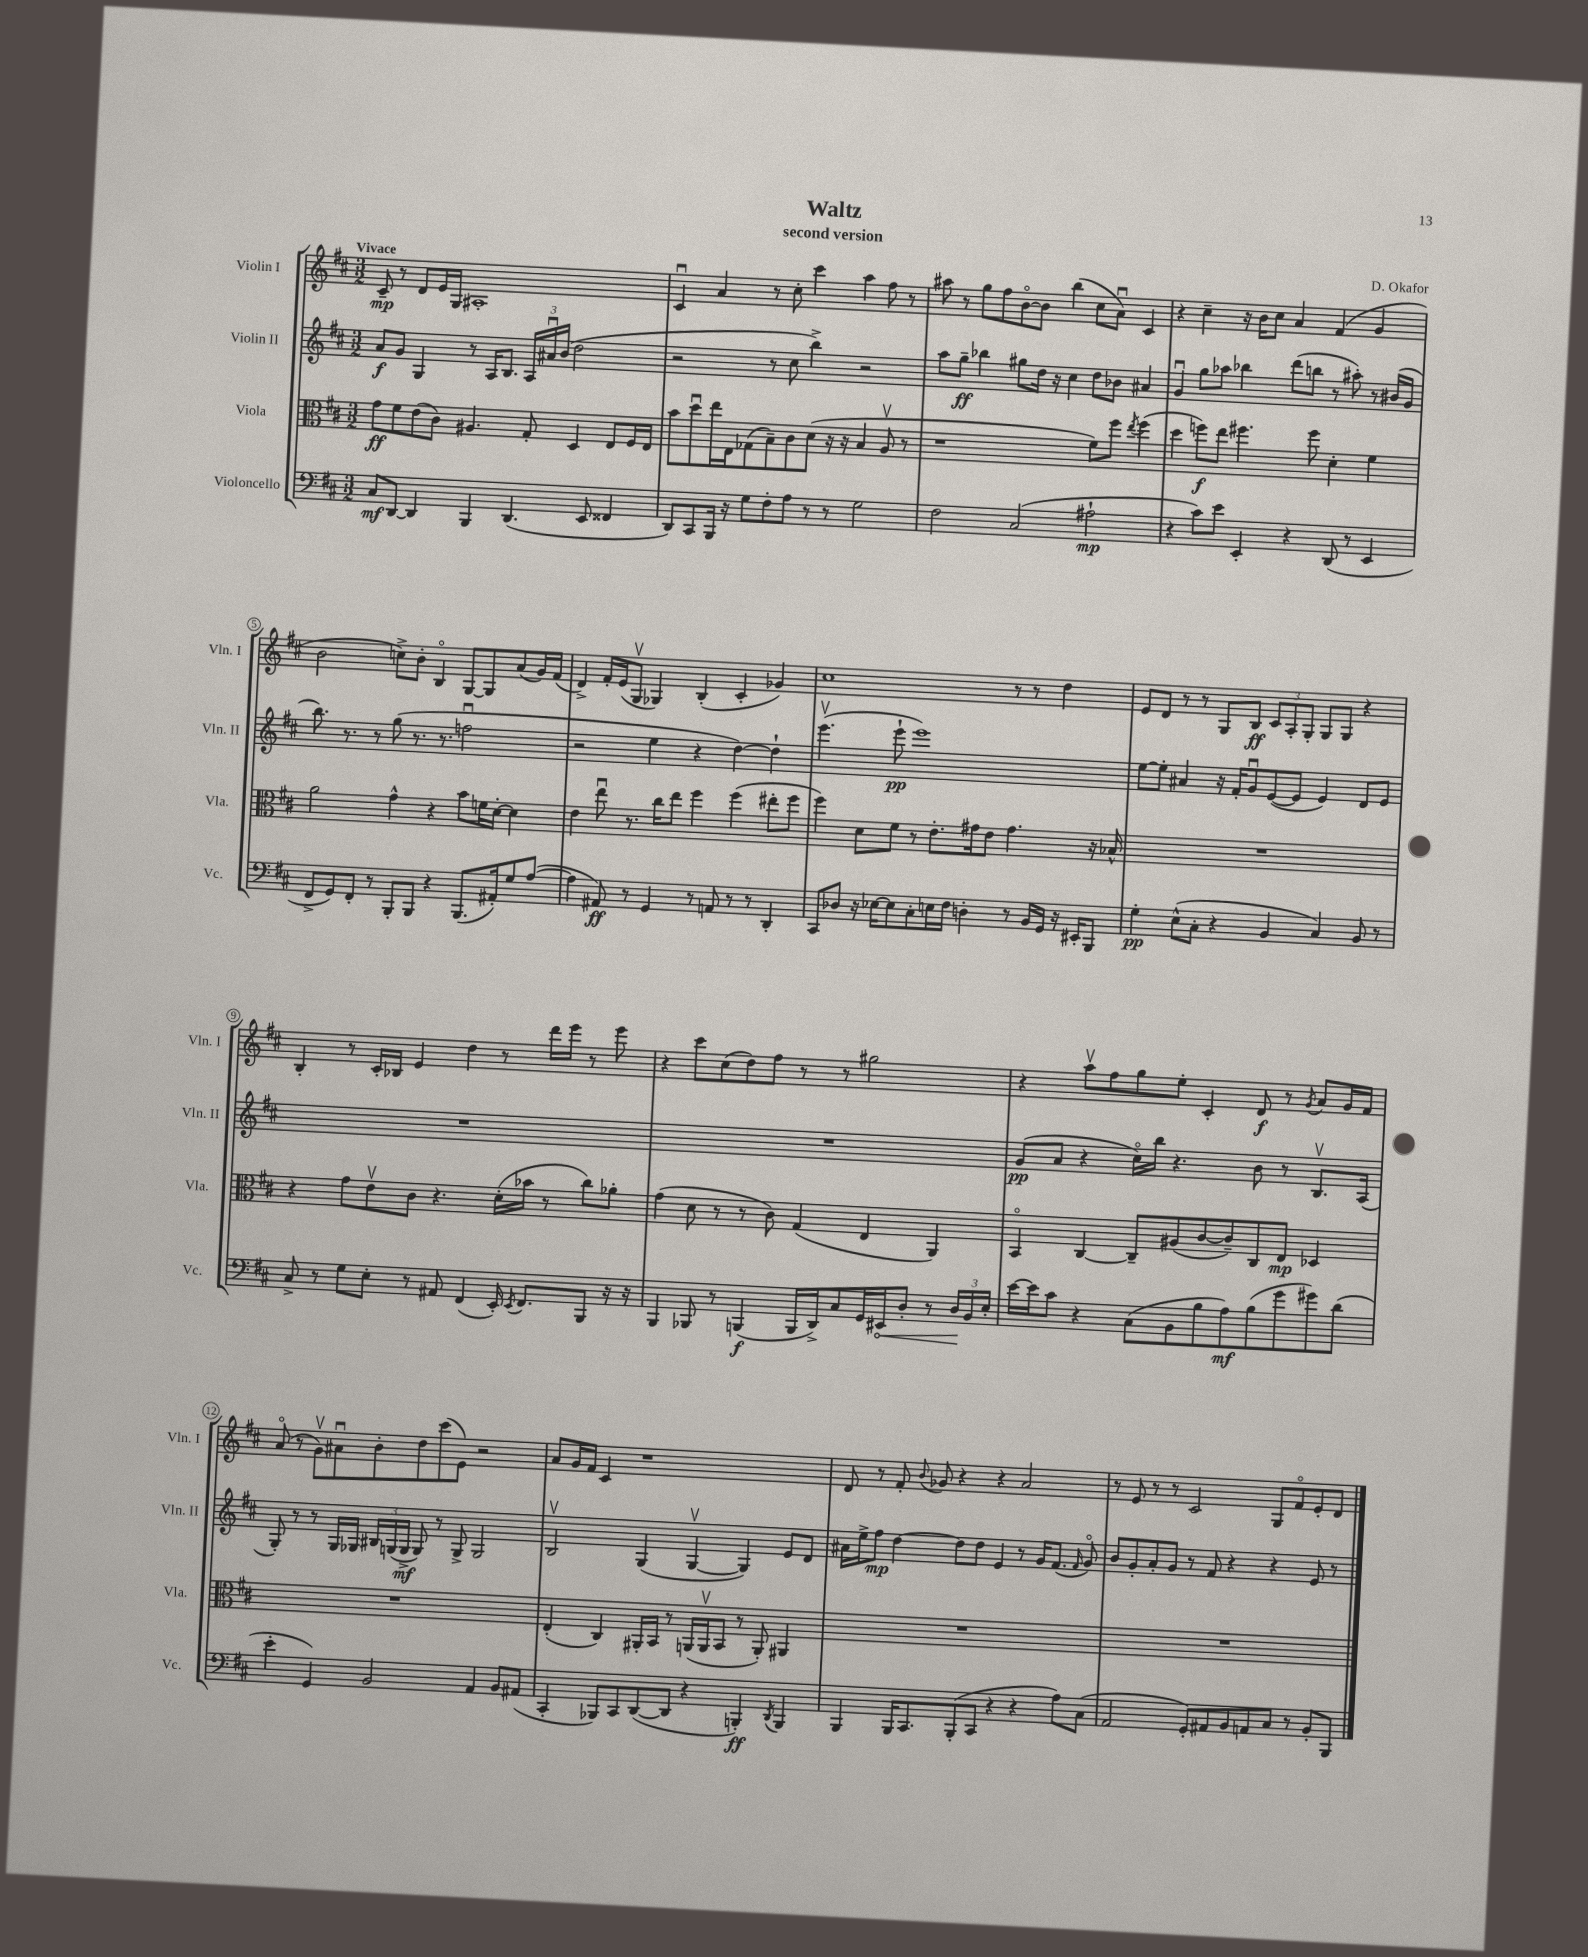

**kern	**kern	**kern	**kern
*staff4	*staff3	*staff2	*staff1
*clefF4	*clefC3	*clefG2	*clefG2
*k[f#c#]	*k[f#c#]	*k[f#c#]	*k[f#c#]
*M3/2	*M3/2	*M3/2	*M3/2
8C#/L	8g\L	8a/L	8c#~/
[8DD/J	8f#\	8g/J	8r
4DD/]	(8e\	4G/	8d/L
.	8c#\J)	.	16e/L
.	.	.	16G/JJ
4BBB/	4.A#/	8r	1A#'
.	.	16A/LK	.
.	.	8.B/J	.
(4.DD/	.	.	.
.	8G'/	24A/LL	.
.	.	24a#u/	.
.	.	(24b/JJ	.
.	4D/	2dd\	.
8EE/	.	.	.
4FF##/	8E/L	.	.
.	16F#/L	.	.
.	16E/JJ	.	.
=	=	=	=
8DD/L)	8b\L	2r	4c#u/
8CC#/	8ddu\	.	.
16BBB/Jk	16ee\L	.	4a/
16r	16E\J	.	.
8G\L	(8G-\	.	.
8F#'\	8B~\)	8r	8r
8A\J	8c#\	8cc#\	8cc#'\
8r	(8d\J	4bb^\)	4ccc#\
8r	16r	.	.
.	16r	.	.
2G\	4B/	2r	4aa\
.	8Av/	.	8ff#\
.	8r	.	8r
=	=	=	=
2F#\	1r	8aa\L	8aa#\
.	.	8gg~\J	8r
.	.	4bb-\	8gg\L
.	.	.	8ff#\
(2C#/	.	8gg#\L	[8bo\
.	.	16dd\Jk	8b\]J
.	.	16r	.
.	.	4cc#\	(4bb\
2A#`\	8f#\L)	8dd\L	8cc#\L
.	8ff#\J	8b-\J	8au\J)
.	8qee/	.	.
.	(4ff#\	4a#/	4c#/
=	=	=	=
4r	4dd\	4gu/	4r
8c#\L)	8ff\L)	8gg\L	4cc#~\
8e\J	8ee\J	8aa-\J	.
4EE'/	4.ff#\	4bb-\	16r
.	.	.	16b\LK
.	.	.	8cc#\J
4r	.	(8ddd\L	4a/
.	8ff#\	8bb\J	.
(8DD/	4d'\	8r	(4f#/
8r	.	8aa#'\)	.
4EE/	4f#\	8r	4g/
.	.	(16b#/LL	.
.	.	16g/JJ	.
=	=	=	=
8FF#^/L	2a\	8.bb\)	2b\
8GG/)	.	.	.
.	.	8.r	.
8FF#'/J	.	.	.
8r	.	8r	.
8BBB'/L	4g^^\	(8gg\	8cc^\L)
8BBB/J	.	8.r	8b'\J
4r	4r	.	4Bo/
.	.	8.r	.
(8.BBB/L	8b\L	2ffu\	[8G/L
.	16f\L	.	8G/]
16AA#'/k)	[16d'\JJ	.	.
8G/	4d\]	.	(8a/
([8A/J	.	.	16g/L)
.	.	.	(16f#/JJ
=	=	=	=
4A\]	4e\	2r	4d^/)
8AA#/)	8eeu\	.	16f#'/LL
.	.	.	(16e/J
8r	8.r	.	8Gv/J
4GG/	.	4ee\	4G-/)
.	16cc#\LK	.	.
.	8ee\J	.	.
8r	4ff#\	4r	(4B'/
8AA/	.	.	.
8r	(4ff#\	[4dd\)	4c#'/
8r	.	.	.
4DD'/	8ee#'\L	4dd`\]	4g-/)
.	8ff#\J	.	.
=	=	=	=
8CC#/L	4ff#\)	(4.eeev\	1cc#
8D-/J	.	.	.
16r	8d\L	.	.
[16E-\LK	.	.	.
8E-\]	8f#\J	8eee`\	.
8C#'\	8r	1eee)	.
16E\L	8.e'\L	.	.
16F#\JJ	.	.	.
4D'\	.	.	.
.	16g#\k	.	.
.	8e\J	.	.
8r	4.g#\	.	8r
16BB/LL	.	.	8r
16GG/JJ	.	.	.
16r	.	.	4dd\
16EE#'/LK	.	.	.
8BBB/J	16r	.	.
.	16B-^^/	.	.
=	=	=	=
4G'\	1.r	[8ee\L	8e/L
.	.	8ee'\]J	8d/J
(8E^^\L	.	4a#/	8r
8C#'\J	.	.	8r
4r	.	16r	8G/L
.	.	16f#'/LK	.
.	.	8gu/	8B/J
4BB/	.	([8e/	12c#/L
.	.	.	12A'/
.	.	8e/]J	.
.	.	.	12G'/J
4C#/)	.	4e/)	8G/L
.	.	.	8G/J
8BB/	.	8d/L	4r
8r	.	8e/J	.
=	=	=	=
8C#^/	4r	1.r	4B'/
8r	.	.	.
8G\L	8g\L	.	8r
8E'\J	8ev\	.	16c#'/LL
.	.	.	16B-/JJ
8r	8c#\J	.	4e/
8AA#/	4.r	.	.
(4FF#/	.	.	4dd\
16EE'/)	(16d'\LL	.	8r
8qEE/	.	.	.
8.FF#/L	16b-\JJ	.	.
.	8r	.	16ddd\LL
.	.	.	16eee\JJ
8BBB/J	8cc#\L)	.	8r
16r	8a-'\J	.	8eee\
16r	.	.	.
=	=	=	=
4BBB/	(4g\	1.r	4r
8BBB-/	8d\	.	8ccc#\L
8r	8r	.	(8cc#\
(4BBB/	8r	.	8dd\)
.	8c#\)	.	8ff#\J
16BBB/LL	(4G/	.	8r
16DD^/J)	.	.	.
8C#/	.	.	8r
16GG/L	4E/	.	2gg#\
16EE#/J	.	.	.
8D'/J	.	.	.
8r	4AA/)	.	.
24D/LL	.	.	.
24BB/	.	.	.
24E'/JJ	.	.	.
=	=	=	=
[16e\LL	4BBo/	(8g/L	4r
16e\]J	.	.	.
8c#\J	.	8a/J	.
4r	[4C#/	4r	8aav\L
.	.	.	8ff#\
(8C#\L	8C#~/]L	16cc#o\LL)	8gg\
.	.	16bb\JJ	.
8BB\	(8A#/	4.r	8ee'\J
8B\	[8c#/	.	4c#'/
8A\)	8c#~/])	.	.
(8B\	8C#/	8b\	8d/
8g\	8E/J	8r	8r
.	.	.	8qg/
8g#\)	4D-/	8.Bv/L	8a/L
(8d\J	.	.	16g/L
.	.	(16A/Jk	16f#/JJ
=	=	=	=
4e'\	1.r	8G'/)	(8ao/
.	.	8r	8r
4GG/)	.	8r	8gv\L)
.	.	16G/LL	8a#u\
.	.	16G-/JJ	.
2BB/	.	24B#/LL	8b'\
.	.	(24G/	.
.	.	24G^/JJ	.
.	.	8G/)	8dd\
.	.	8r	(8ccc#\
.	.	8G^/	8e\J)
4AA/	.	2G/	2r
8BB/L	.	.	.
(8AA#/J	.	.	.
=	=	=	=
4CC#'/	(4E'/	2Bv/	8a/L
.	.	.	16g/L
.	.	.	16f#/JJ
8BBB-/L)	4C#/)	.	4c#/
8CC#/	.	.	.
([8DD/	16AA#'/LL	(4G/	1r
.	16BB/JJ	.	.
8DD/]J	8r	.	.
4r	(16AA/LL	[4Gv/	.
.	16AAv/J	.	.
.	8BB/J	.	.
4BBB'/)	8r	4G/])	.
.	8AA'/)	.	.
8qDD/	.	.	.
4BBB/	4AA#/	8e/L	.
.	.	8d/J	.
=	=	=	=
4BBB/	1.r	16a#\LL	8d/
.	.	16ee^\J	.
.	.	8ff#\J	8r
16BBB/LK	.	[4dd\	8f#'/
8.CC#/	.	.	.
.	.	.	8qqb/
.	.	.	8g-/
(8BBB'/	.	8dd\]L	4r
8CC#/J	.	8dd\J	.
4r	.	4e/	4r
4r	.	8r	2a/
.	.	16g/LK	.
.	.	(8.f#/J	.
8A\L)	.	.	.
.	.	16qqf#/	.
(8C#\J	.	8go/)	.
=	=	=	=
2AA/	1.r	8b/L	8r
.	.	8g'/	8e/
.	.	8a'/	8r
.	.	8g/J	8r
8GG'/L)	.	8r	2c#/
8AA#/	.	8f#/	.
8BB/	.	4r	.
8AA/	.	.	.
8C#/J	.	4r	8G/L
8r	.	.	8f#o/
8BB'/L	.	8e/	8e'/
8BBB/J	.	8r	8d/J
==	==	==	==
*-	*-	*-	*-
